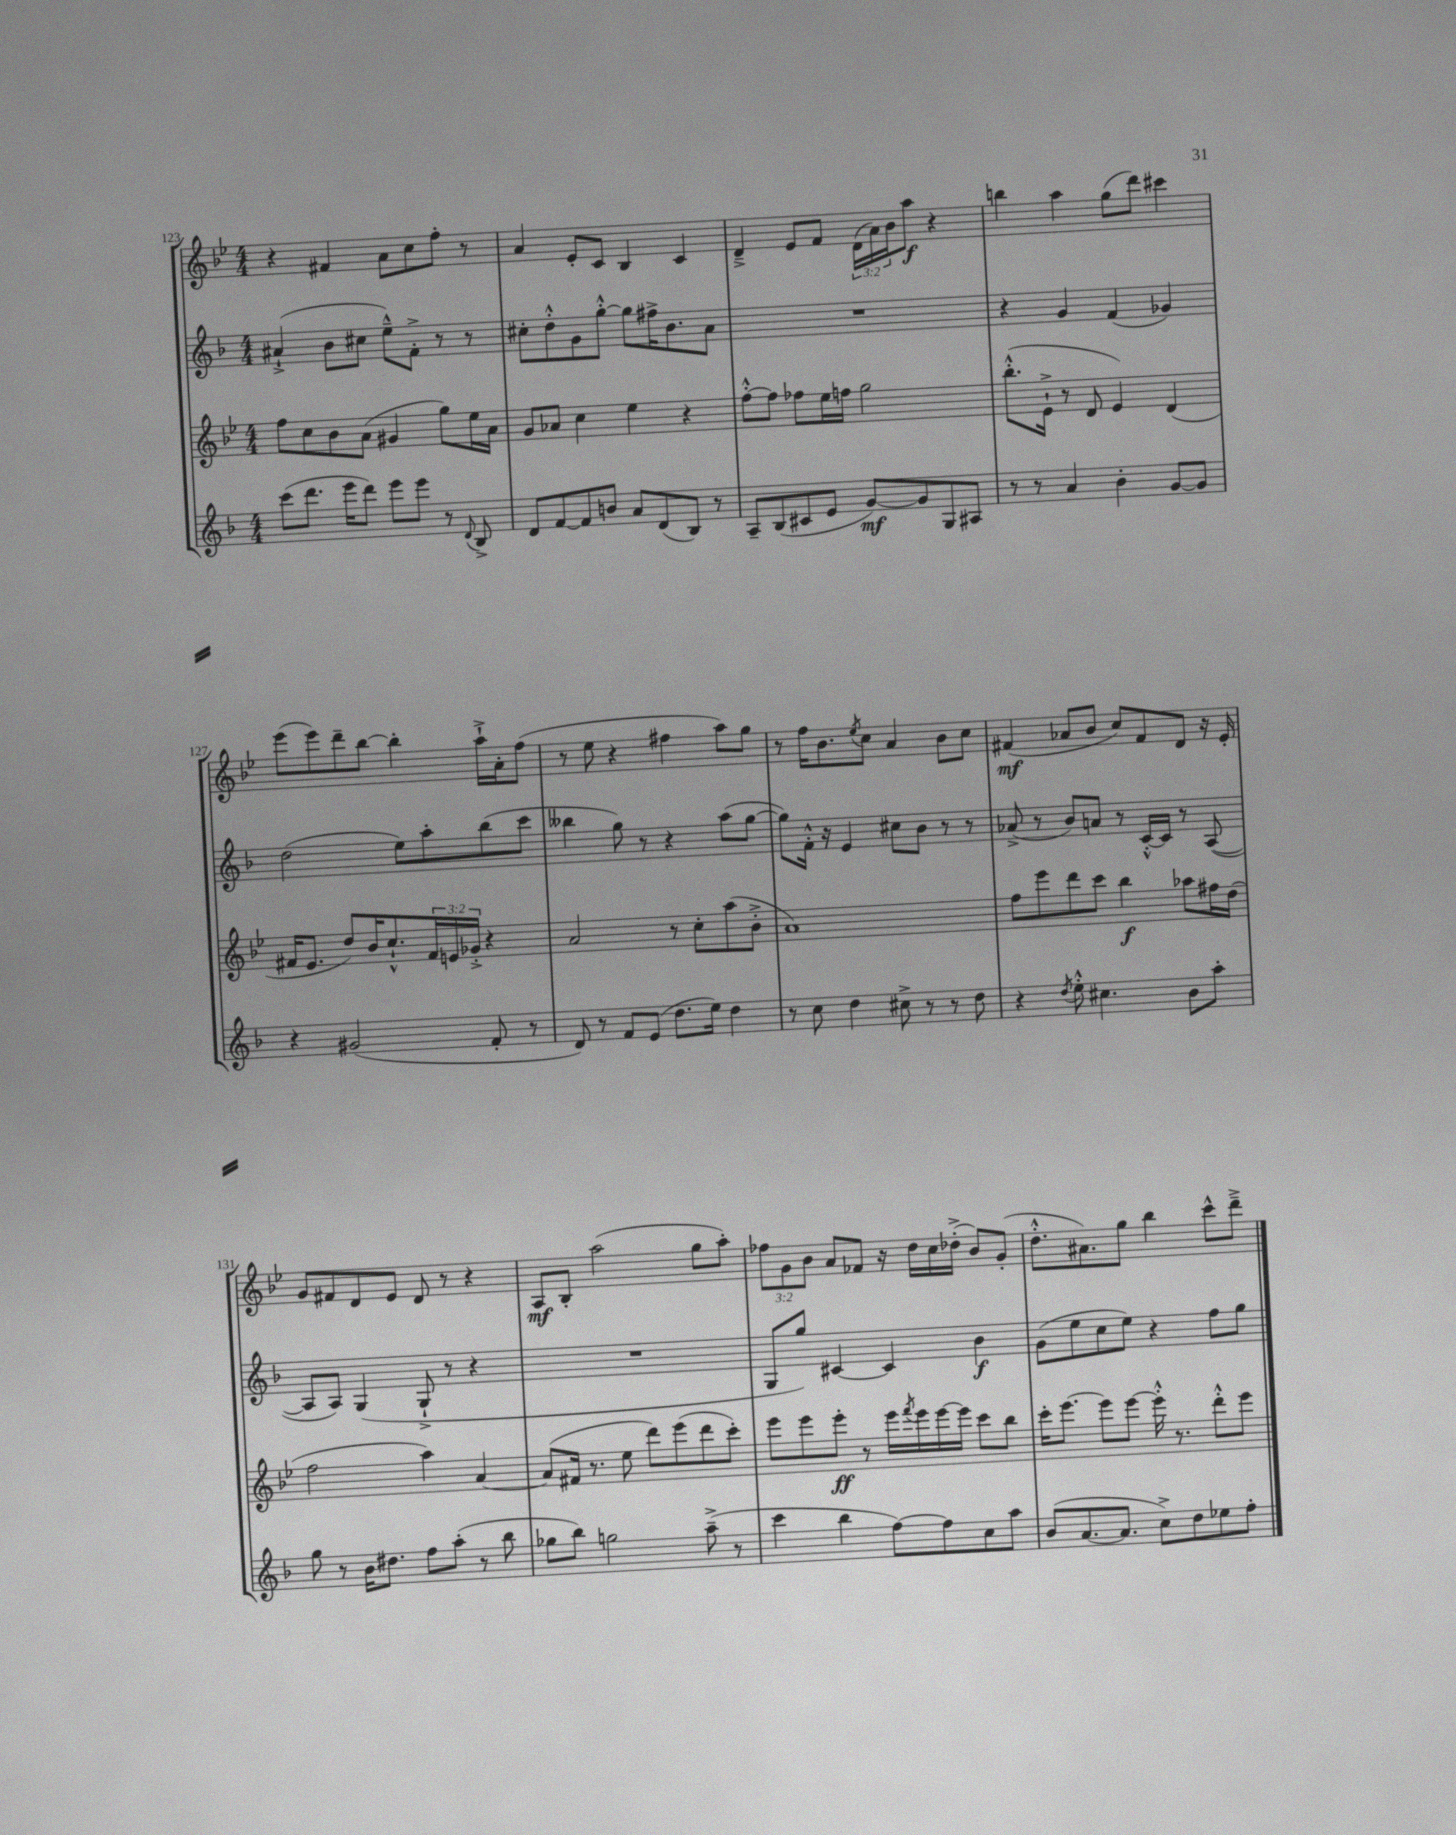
<<
\new StaffGroup <<
\new Staff = "s0" {
    \clef treble \key bes \major \numericTimeSignature \time 4/4 \override Staff.TupletNumber.text = #tuplet-number::calc-fraction-text
    r4 fis'4 a'8 c''8 f''8-. r8 |
    a'4 ees'8-. c'8 bes4 c'4 |
    d'4---> ees'8 f'8 \tuplet 3/2 { d'16( a'16) bes'16 } a''8\f r4 |
    b''4 a''4 g''8( d'''8) cis'''4 |
    ees'''8( ees'''8) d'''8-- bes''8~ bes''4-. a''16-!-> a'16-. f''8( |
    r8 ees''8 r4 fis''4 a''8) g''8 |
    r8 f''16 bes'8. \acciaccatura { ees''8 } c''8 a'4 bes'8 c''8 |
    fis'4\mf( aes'8 bes'8 c''8) fis'8 d'8 r16 ees'16-. |
    g'8 fis'8 d'8 ees'8 d'8 r8 r4 |
    a8\mf bes8-. a''2( g''8 a''8-.) |
    \tuplet 3/2 { fes''8 g'8 bes'8 } a'8 fes'8 r16 d''16 c''16 des''16-.->( bes'8) g'8-.( |
    d''8.-.-^ ais'8.) g''8 bes''4 c'''8-^ d'''8---> \bar "|." |
}
\new Staff = "s1" {
    \clef treble \key f \major \numericTimeSignature \time 4/4
    ais'4-!->( bes'8 cis''8 e''8---^) f'8-.-> r8 r8 |
    cis''8-. d''8-.-^ g'8 g''8~-.-^ g''8 fis''16-> bes'8. a'8 |
    R1 |
    r4 g'4 f'4( ges'4) |
    d''2( e''8) a''8-. bes''8( c'''8 |
    beses''4 g''8) r8 r4 a''8( g''8~ |
    g''8) f'16-.-^ r16 e'4 cis''8 bes'8 r8 r8 |
    aes'8->( r8 bes'8) a'8 r8 c'16~-.-^ c'16 r8 a8~( |
    a8 a8) g4( g8-!-> r8 r4 |
    R1 |
    g8 g''8) cis'4~ cis'4 bes'4\f |
    g'8( e''8 c''8 e''8) r4 f''8 g''8 \bar "|." |
}
\new Staff = "s2" {
    \clef treble \key bes \major \numericTimeSignature \time 4/4 \override Staff.TupletNumber.text = #tuplet-number::calc-fraction-text
    f''8 c''8 bes'8 a'8( gis'4 g''8) ees''16 a'16 |
    g'8 aes'8 c''4 ees''4 r4 |
    f''8~-.-^ f''8 fes''8 ees''16 f''16 g''2 |
    bes''8.-.-^( ees'16-!-> r8 d'8 ees'4) d'4( |
    fis'16 ees'8. d''8) bes'16 c''8.-!-^ \tuplet 3/2 { fis'16 e'16 ges'16-.-> } r4 |
    a'2 r8 c''8-. a''8( bes'8-.-> |
    a'1) |
    f''8 ees'''8 d'''8 c'''8 bes''4\f aes''8 fis''16 d''16( |
    f''2 a''4) a'4~ |
    a'8( fis'16 r8. ees''8 d'''8) ees'''8( d'''8 c'''8-.) |
    ees'''8 ees'''8 ees'''8-.\ff r8 ees'''16 \acciaccatura { f'''8 } ees'''16 ees'''16~ ees'''16 c'''8 bes''8 |
    c'''16-. ees'''8.~ ees'''8 ees'''8~ ees'''16-.-^ r8. d'''8-.-^ ees'''8 \bar "|." |
}
\new Staff = "s3" {
    \clef treble \key f \major \numericTimeSignature \time 4/4
    c'''8( d'''8. e'''16 d'''8) e'''8 e'''8 r8 \appoggiatura { d'8 } bes8-> |
    d'8 f'8~ f'8 b'8 a'8 d'8( bes8) r8 |
    a8-- bes8( cis'8 e'8 g'8~\mf) g'8 g8 ais8 |
    r8 r8 a'4 bes'4-. g'8~ g'8 |
    r4 gis'2( f'8-. r8 |
    d'8) r8 f'8 e'8( d''8. e''16) d''4 |
    r8 c''8 d''4 cis''8-> r8 r8 d''8 |
    r4 \acciaccatura { d''8 } e''8-.-^ cis''4. bes'8 a''8-. |
    g''8 r8 bes'16 dis''8. f''8 a''8-.( r8 bes''8 |
    ges''8 bes''8) g''2 a''8--->( r8 |
    c'''4 bes''4 f''8~) f''8 c''8 a''8 |
    bes'8( a'8.~ a'8. c''8->) d''8 ees''8 f''8-. \bar "|." |
}
>>
>>
\layout { \context { \Score currentBarNumber = #123 } }
